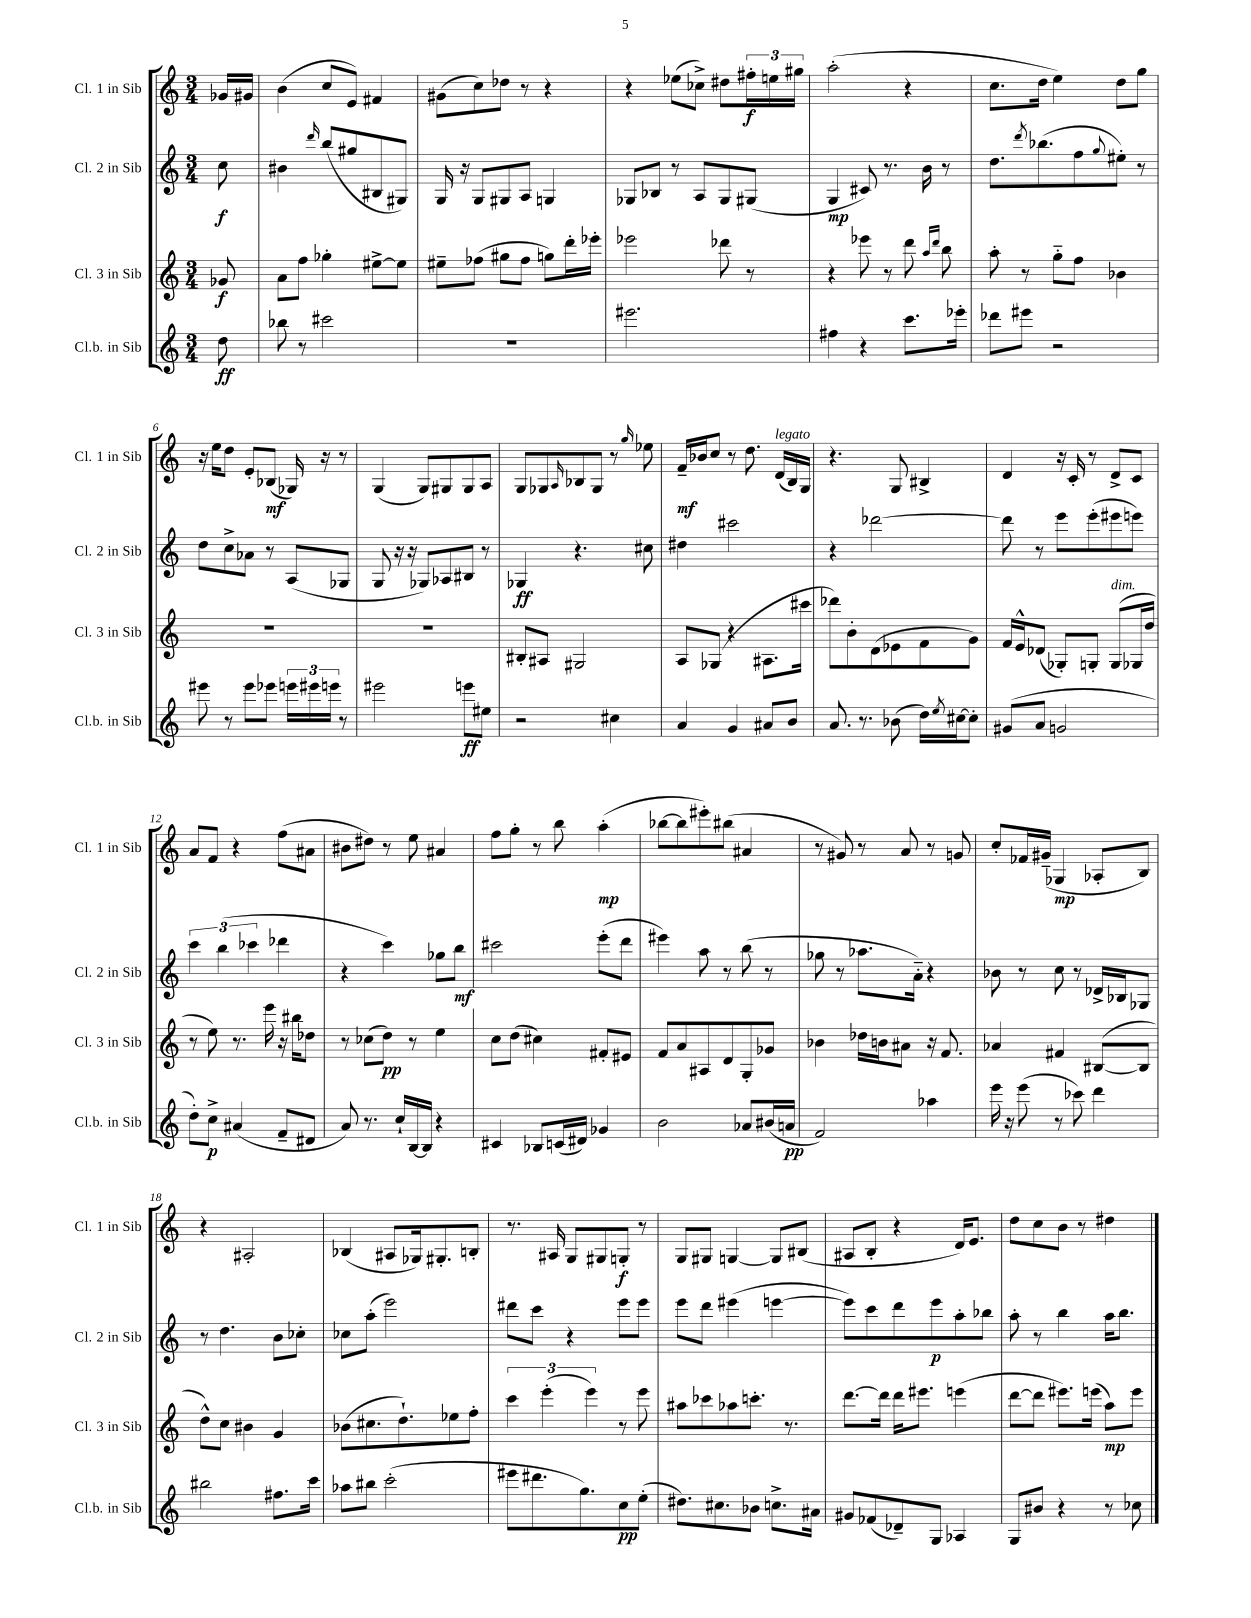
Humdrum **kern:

**kern	**kern	**kern	**kern
*staff4	*staff3	*staff2	*staff1
*clefG2	*clefG2	*clefG2	*clefG2
*k[]	*k[]	*k[]	*k[]
*M3/4	*M3/4	*M3/4	*M3/4
8dd\	8g-/	8cc\	16g-/LL
.	.	.	16g#/JJ
=	=	=	=
8bb-\	8a\L	4b#\	(4b\
8r	8ff\J	.	.
.	.	16qqddd/	.
2ccc#\	4gg-'\	(8bb/L	8cc/L
.	.	8gg#/	8e/J)
.	[8ee#^\L	8B#/	4f#/
.	8ee#\]J	8G#/J)	.
=	=	=	=
2.r	8ee#~\L	16G/	(8g#\L
.	.	16r	.
.	(8ff-\J	8G/L	8cc\)
.	8gg#\L	8G#/	8dd-\J
.	8ff-\J	8A/J	8r
.	8gg\L)	4G/	4r
.	16ddd'\L	.	.
.	16eee-'\JJ	.	.
=	=	=	=
2.eee#\	2eee-\	8G-/L	4r
.	.	8B-/J	.
.	.	8r	(8ee-\L
.	.	8A/L	8cc-^\J)
.	8ddd-\	8G-/	8dd#\L
.	8r	(8G#/J	24ff#'\L
.	.	.	24ee\
.	.	.	24gg#\JJ
=	=	=	=
4ff#\	4r	4G/	(2aa'\
4r	8eee-\	8c#/)	.
.	8r	8.r	.
8.ccc\L	8ddd\	.	4r
.	.	16b\	.
.	16qqaa/LL	.	.
.	16qqddd/JJ	.	.
.	8bb\	8r	.
16eee-'\Jk	.	.	.
=	=	=	=
8ddd-\L	8aa'\	8.dd\L	8.cc\L
8eee#\J	8r	.	.
.	.	8qddd/	.
.	.	(8.bb-\	16dd\Jk
2r	8gg'~\L	.	4ee\)
.	8ff\J	8ff\	.
.	.	8qqgg/	.
.	4b-\	8ee#'\J)	8dd\L
.	.	8r	8gg\J
=	=	=	=
8eee#\	2.r	8dd\L	16r
.	.	.	16ee\LK
8r	.	8cc^\	8dd\J
8eee#\L	.	8a-\J	8e'/L
8eee-\J	.	8r	(8B-/J
24eee\LL	.	(8A/L	16G-/)
24eee#\	.	.	.
.	.	.	16r
24eee\JJ	.	.	.
8r	.	8G-/J	8r
=	=	=	=
2eee#\	2.r	8G/	(4G/
.	.	16r	.
.	.	16r	.
.	.	8G-/L)	8G/L)
.	.	8A-/	8G#/
8eee\L	.	8B#/J	8G#/
8ee#\J	.	8r	8A/J
=	=	=	=
2r	8B#'/L	4G-/	8G/L
.	8A#/J	.	8G-/
.	.	.	16qqA/
.	2G#/	4.r	8B-/
.	.	.	8G-/J
4cc#\	.	.	8r
.	.	.	16qqgg/
.	.	8cc#\	8ee-\
=	=	=	=
4a/	8A/L	4dd#\	16f~/LL
.	.	.	16b-/J
.	(8G-/J	.	8cc/J
4g/	4r	2ccc#\	8r
.	.	.	8.dd\
8a#/L	8.A#\L	.	.
.	.	.	(16d/LL
8b/J	.	.	16B/)
.	16ccc#\Jk	.	16G/JJ
=	=	=	=
8.a/	8ddd-\L)	4r	4.r
.	8b'\	.	.
8.r	.	.	.
.	(8d\	[2ddd-\	.
(8b-\	8e-\	.	8G/
16dd\LL)	8f\	.	4B#^/
8qee/	.	.	.
[16cc#\J	.	.	.
8cc#'\]J	8g\J)	.	.
=	=	=	=
(8g#/L	16f/LL	8ddd-\]	4d/
.	16e^^/J	.	.
8a/J	(8d-/J	8r	.
2g/	8G-'/L)	8eee\L	16r
.	.	.	16c'/
.	8G'/J	(8eee'\	8r
.	(8G/L	8eee#\	8d^/L
.	16G-/L	8eee\J)	8c/J
.	16dd/JJ	.	.
=	=	=	=
8dd'\L)	8r	6ccc\	8a/L
8cc^\J	8ee\)	.	8f/J
.	.	(6bb\	.
(4a#/	8.r	.	4r
.	.	6ccc-\	.
.	16eee\	.	.
8f~/L	16r	4ddd-\	(8ff\L
.	16bb#\LK	.	.
8d#/J	8dd-\J	.	8a#\J
=	=	=	=
8a/)	8r	4r	8b#\L
8.r	(8cc-\L	.	8dd#\J)
.	8dd\J)	4ccc\)	8r
16cc`/LL	.	.	.
[16B/	8r	.	8ee\
16B/]JJ	.	.	.
4r	4ee\	8gg-\L	4a#/
.	.	8bb\J	.
=	=	=	=
4c#/	8cc\L	2ccc#\	8ff\L
.	(8dd\J	.	8gg'\J
8B-/L	4cc#\)	.	8r
(16c/L	.	.	8bb\
16d#/JJ)	.	.	.
4g-/	8f#'/L	(8eee'\L	(4aa'\
.	8e#/J	8ddd\J	.
=	=	=	=
2b\	8f/L	4eee#\)	[8bb-\L
.	8a/	.	8bb-\]
.	8A#/	8aa\	8eee#'\)
.	8d/	8r	(8bb#\J
8a-/L	8G'/	(8bb\	4a#/
(16b#/L	8g-/J	8r	.
16a/JJ	.	.	.
=	=	=	=
2f/)	4b-\	8gg-\	8r
.	.	8r	8g#/)
.	16dd-\LL	8.aa-\L	8r
.	16b\J	.	.
.	8a#\J	.	8a/
.	.	16a'~\Jk)	.
4aa-\	16r	4r	8r
.	8.f/	.	.
.	.	.	8g/
=	=	=	=
16eee\	4a-/	8b-\	8cc'/L
16r	.	.	.
(8eee\	.	8r	16f-/L
.	.	.	(16g#~/JJ
8r	4f#/	8cc\	4G-/
8ccc-\)	.	8r	.
4ddd\	([8B#/L	16d-^/LL	8A-'/L
.	.	16B-/J	.
.	8B#/]J	8G-/J	8B/J)
=	=	=	=
2bb#\	8dd^^\L)	8r	4r
.	8cc\J	4.dd\	.
.	4b#\	.	2A#'/
8.ff#\L	4g/	8b\L	.
.	.	8cc-'\J	.
16ccc\Jk	.	.	.
=	=	=	=
8aa-\L	(8b-\L	8cc-\L	(4B-/
8bb#\J	8.cc#\	(8aa'\J	.
(2ccc'\	.	2eee\)	8A#/L
.	8.dd`\)	.	.
.	.	.	16G-/k)
.	.	.	8.G#'/
.	8ee-\	.	.
.	8ff'\J	.	8B'/J
=	=	=	=
8eee#\L	6ccc\	8ddd#\L	8.r
8.ddd#\	.	8ccc\J	.
.	(6eee'\	.	.
.	.	.	16A#/
.	.	4r	8G/L
8.gg\)	.	.	.
.	6eee\)	.	.
.	.	.	8G#/
8cc\	8r	8eee\L	8G'/J
(8ee'\J	8eee\	8eee\J	8r
=	=	=	=
8.dd#\L)	8aa#\L	8eee\L	8G/L
.	8ccc-\	8ddd\J	8G#/J
8.cc#\	.	.	.
.	8aa-\	(4eee#\	[4G/
8b-\J	8.ccc'\J	.	.
8.cc^\L	.	[4eee\	8G/]L
.	8.r	.	.
.	.	.	(8B#/J
16a#\Jk	.	.	.
=	=	=	=
8g#/L	[8.ddd\L	8eee\]L)	8A#/L
(8f-/	.	8ccc\	8B'/J
.	16ddd\]Jk	.	.
8d-~/)	16ddd\LK	8ddd\	4r
.	8.eee#\J	.	.
8G/J	.	8eee\	.
4A-/	(4eee\	8aa'\	16d/LK)
.	.	.	8.e/J
.	.	8bb-\J	.
=	=	=	=
8G/L	[8ddd\L	8aa'\	8dd\L
8b#/J	8ddd\]J	8r	8cc\
4r	8.eee#\L)	4bb\	8b\J
.	.	.	8r
.	(16eee\Jk	.	.
8r	8aa\L)	16aa\LK	4dd#\
.	.	8.bb\J	.
8cc-\	8eee\J	.	.
==	==	==	==
*-	*-	*-	*-
